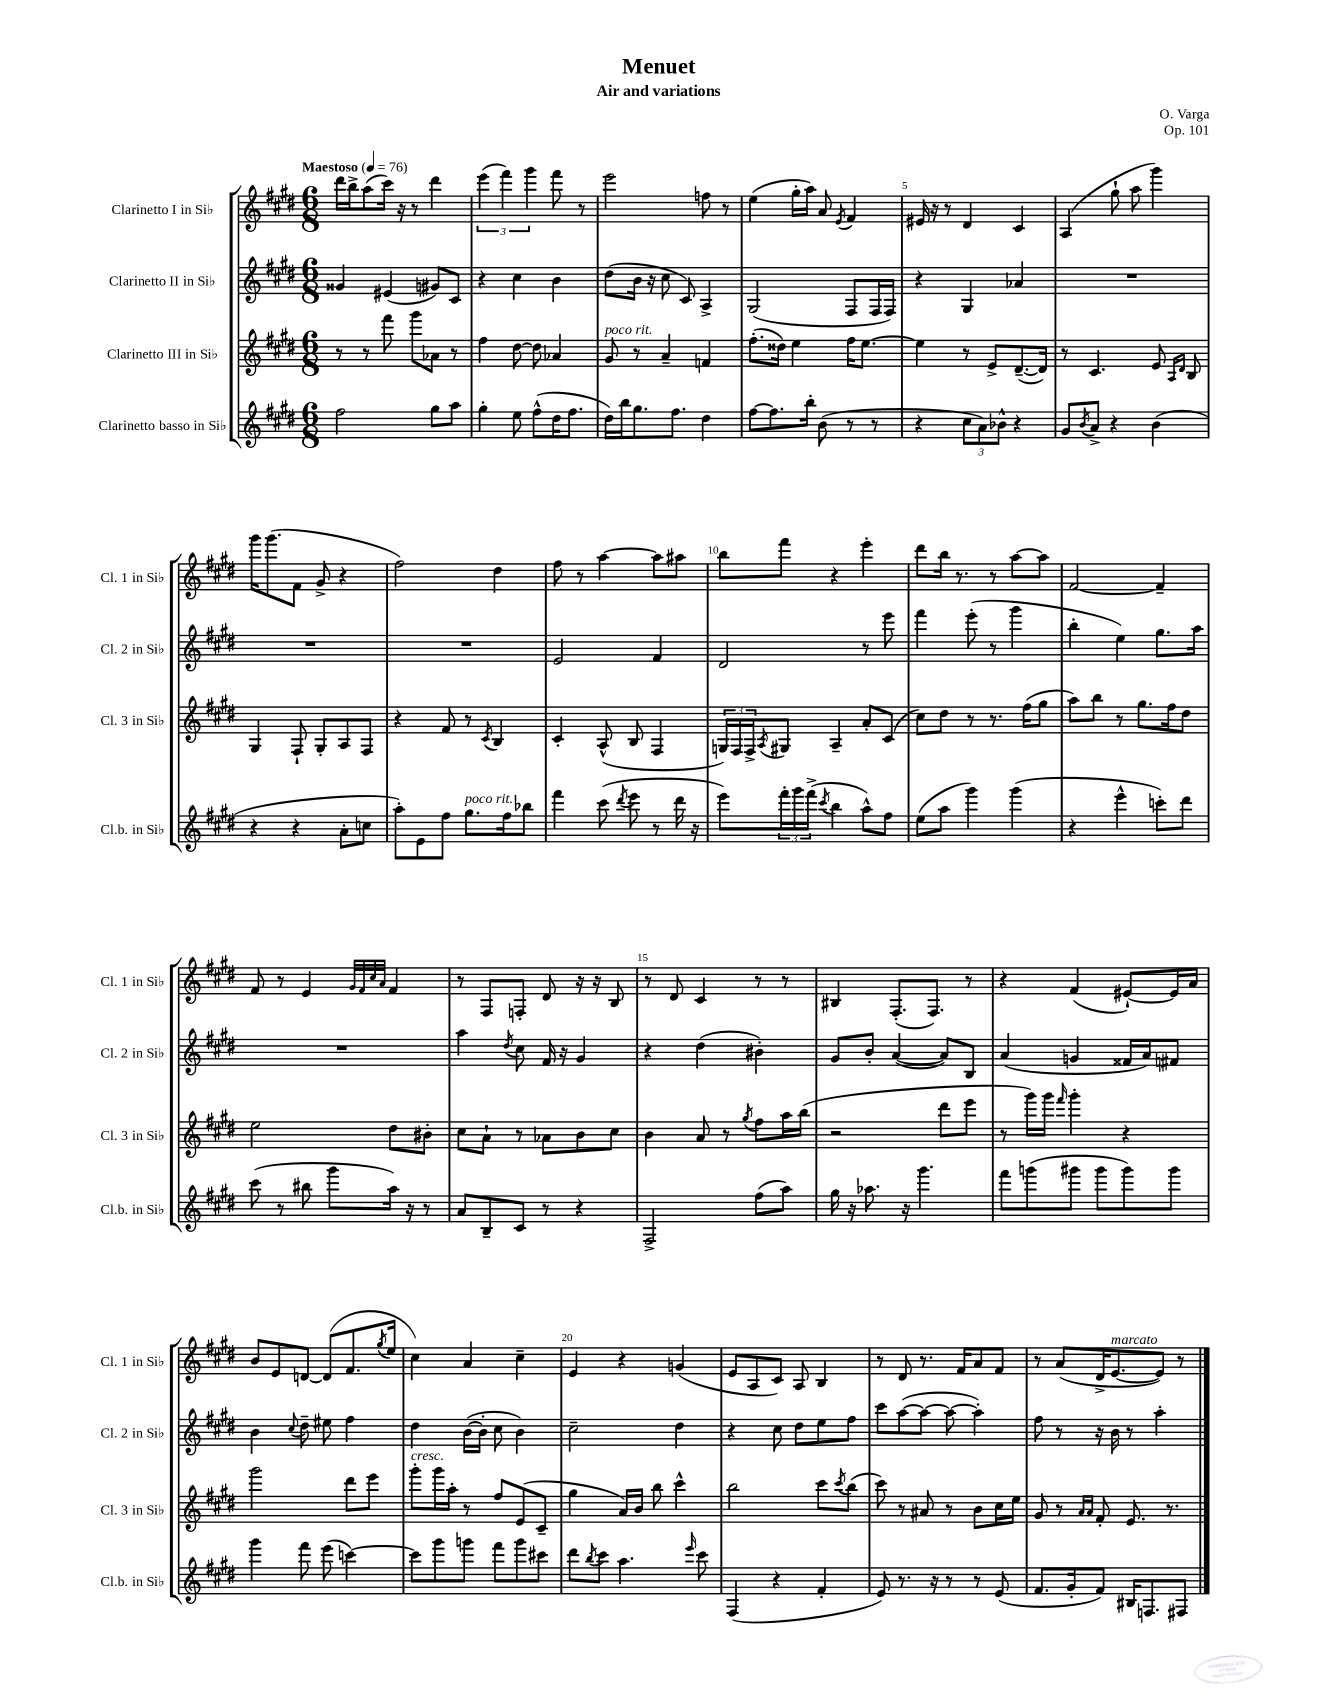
\header { title = "Menuet" composer = "O. Varga" subtitle = "Air and variations" opus = "Op. 101" }
<<
\new StaffGroup <<
\new Staff = "s0" \with { instrumentName = "Clarinetto I in Sib" shortInstrumentName = "Cl. 1 in Sib" } {
    \clef treble \key e \major \numericTimeSignature \time 6/8 \tempo "Maestoso" 4 = 76
    dis'''16 b''16-> a''8( cis'''16) r16 r8 dis'''4 |
    \tuplet 3/2 { e'''4( fis'''4) gis'''4 } fis'''8 r8 |
    e'''2 f''8 r8 |
    e''4( gis''16-. a''16) a'8 \acciaccatura { e'8 } fis'4 |
    eis'16 r16 r8 dis'4 cis'4 |
    a4( gis''8-! a''8 gis'''4) |
    gis'''16 gis'''8.( fis'8 gis'8-> r4 |
    fis''2) dis''4 |
    fis''8 r8 a''4~ a''8 ais''8 |
    b''8 fis'''8 r4 e'''4-. |
    dis'''8 b''16 r8. r8 a''8~ a''8 |
    fis'2~ fis'4-- |
    fis'8 r8 e'4 \grace { gis'32 fis'32 cis''32 a'32 } fis'4 |
    r8 fis8 f8-. dis'8 r16 r16 b8 |
    r8 dis'8 cis'4 r8 r8 |
    bis4 fis8.-.( fis8.) r8 |
    r4 fis'4( eis'8~-!) eis'16 a'16 |
    b'8 e'8 d'8~ d'8( fis'8. \acciaccatura { gis''8 } e''16 |
    cis''4) a'4 cis''4-- |
    e'4 r4 g'4( |
    e'8 a8 cis'8) a8 b4 |
    r8 dis'8 r8. fis'16 a'8 fis'8 |
    r8 a'8( dis'16-> e'8.~^\markup { \italic "marcato" } e'8) r8 \bar "|." |
}
\new Staff = "s1" \with { instrumentName = "Clarinetto II in Sib" shortInstrumentName = "Cl. 2 in Sib" } {
    \clef treble \key e \major \numericTimeSignature \time 6/8
    gisis'4 eis'4( gis'8) cis'8 |
    r4 cis''4 b'4 |
    dis''8( b'16 r16 cis''8 cis'8) a4-> |
    gis2( fis8 fis16 fis16) |
    r4 gis4 aes'4 |
    R2. |
    R2. |
    R2. |
    e'2 fis'4 |
    dis'2 r8 e'''8 |
    fis'''4 e'''8-.( r8 gis'''4 |
    b''4-. e''4) gis''8. a''16 |
    R2. |
    a''4 \acciaccatura { dis''8 } cis''8 fis'16 r16 gis'4 |
    r4 dis''4( bis'4-.) |
    gis'8 b'8-. a'4~( a'8) b8 |
    a'4( g'4 fisis'16 a'16) fis'8 |
    b'4 \appoggiatura { cis''8 } dis''8-- eis''8 fis''4 |
    dis''4 b'16~( b'16-. cis''8 b'4) |
    cis''2-- dis''4 |
    r4 cis''8 dis''8 e''8 fis''8 |
    cis'''8 a''8~( a''8~ a''8~ a''4-.) |
    fis''8 r8 r16 b'16 r8 a''4-. \bar "|." |
}
\new Staff = "s2" \with { instrumentName = "Clarinetto III in Sib" shortInstrumentName = "Cl. 3 in Sib" } {
    \clef treble \key e \major \numericTimeSignature \time 6/8
    r8 r8 fis'''8 gis'''8 aes'8 r8 |
    fis''4 dis''8~ dis''8 aes'4 |
    gis'8^\markup { \italic "poco rit." } r8 a'4-- f'4 |
    fis''8.-.( disis''16) e''4 fis''16 e''8.~ |
    e''4 r8 e'8-> dis'8.~--( dis'16) |
    r8 cis'4. e'8 \grace { a16 dis'16 } b8 |
    gis4 fis8-! gis8-. a8 fis8 |
    r4 fis'8 r8 \acciaccatura { cis'8 } b4 |
    cis'4-. a8-^( b8 fis4 |
    \tuplet 3/2 { g16) fis16 fis16-> } \acciaccatura { a8 } gis8 a4-- a'8-. cis'8( |
    cis''8) dis''8 r8 r8. fis''16( gis''8 |
    a''8) b''8 r8 gis''8. fis''16 dis''8 |
    e''2 dis''8 bis'8-. |
    cis''8 a'8-! r8 aes'8 b'8 cis''8 |
    b'4 a'8 r8 \acciaccatura { gis''8 } fis''8 a''16 b''16( |
    r2 dis'''8 e'''8 |
    r8 gis'''16) gis'''16 \grace { fis'''16 } gis'''4-. r4 |
    gis'''2 dis'''8 e'''8 |
    gis'''8-.^\markup { \italic "cresc." } gis'''16 a''16-. r8 fis''8 e'8( cis'8-- |
    gis''4 a'16) b'16 b''8 cis'''4-^ |
    b''2 cis'''8 \acciaccatura { cis'''8 } b''8( |
    cis'''8) r8 ais'8 r8 b'8 cis''16 e''16 |
    gis'8 r8 \grace { a'16 a'16 } fis'8-. e'8. r8. \bar "|." |
}
\new Staff = "s3" \with { instrumentName = "Clarinetto basso in Sib" shortInstrumentName = "Cl.b. in Sib" } {
    \clef treble \key e \major \numericTimeSignature \time 6/8
    fis''2 gis''8 a''8 |
    gis''4-. e''8 fis''8-^( dis''16 fis''8. |
    dis''16) b''16 gis''8. fis''8. dis''4 |
    fis''8~ fis''8. b''16-. b'8( r8 r8 |
    r4 \tuplet 3/2 { cis''8 a'8) bes'8-^ } r4 |
    gis'8 \acciaccatura { b'8 } a'8-> r4 b'4( |
    r4 r4 a'8-. c''8 |
    a''8-.) e'8 fis''8 gis''8.^\markup { \italic "poco rit." } fis''16 bes''8 |
    fis'''4 cis'''8( \acciaccatura { dis'''8 } e'''8 r8 dis'''16 r16 |
    e'''8) \tuplet 3/2 { fis'''16-. gis'''16 fis'''16->( } \acciaccatura { cis'''8 } b''4 a''8-^) fis''8 |
    e''8( a''8 gis'''4) gis'''4( |
    r4 e'''4-^ c'''8-.) dis'''8 |
    cis'''8( r8 bis''8 gis'''8 a''16) r16 r8 |
    a'8 b8-- cis'8 r8 r4 |
    fis2-> fis''8( a''8) |
    gis''16 r16 aes''8. r16 gis'''4. |
    fis'''8 g'''8( gis'''8 gis'''8 gis'''8) gis'''8 |
    gis'''4 fis'''8 e'''8( c'''4~) |
    c'''8 gis'''8 g'''8 fis'''8 g'''8 cis'''8 |
    dis'''8 \acciaccatura { b''8 } cis'''8 a''4. \grace { e'''16 } cis'''8 |
    fis4( r4 fis'4-. |
    e'8) r8. r16 r8 r8 e'8( |
    fis'8. gis'16-. fis'8) bis16 f8. fis8 \bar "|." |
}
>>
>>
\layout { \context { \Score \override BarNumber.break-visibility = ##(#f #t #t) barNumberVisibility = #(every-nth-bar-number-visible 5) } }
